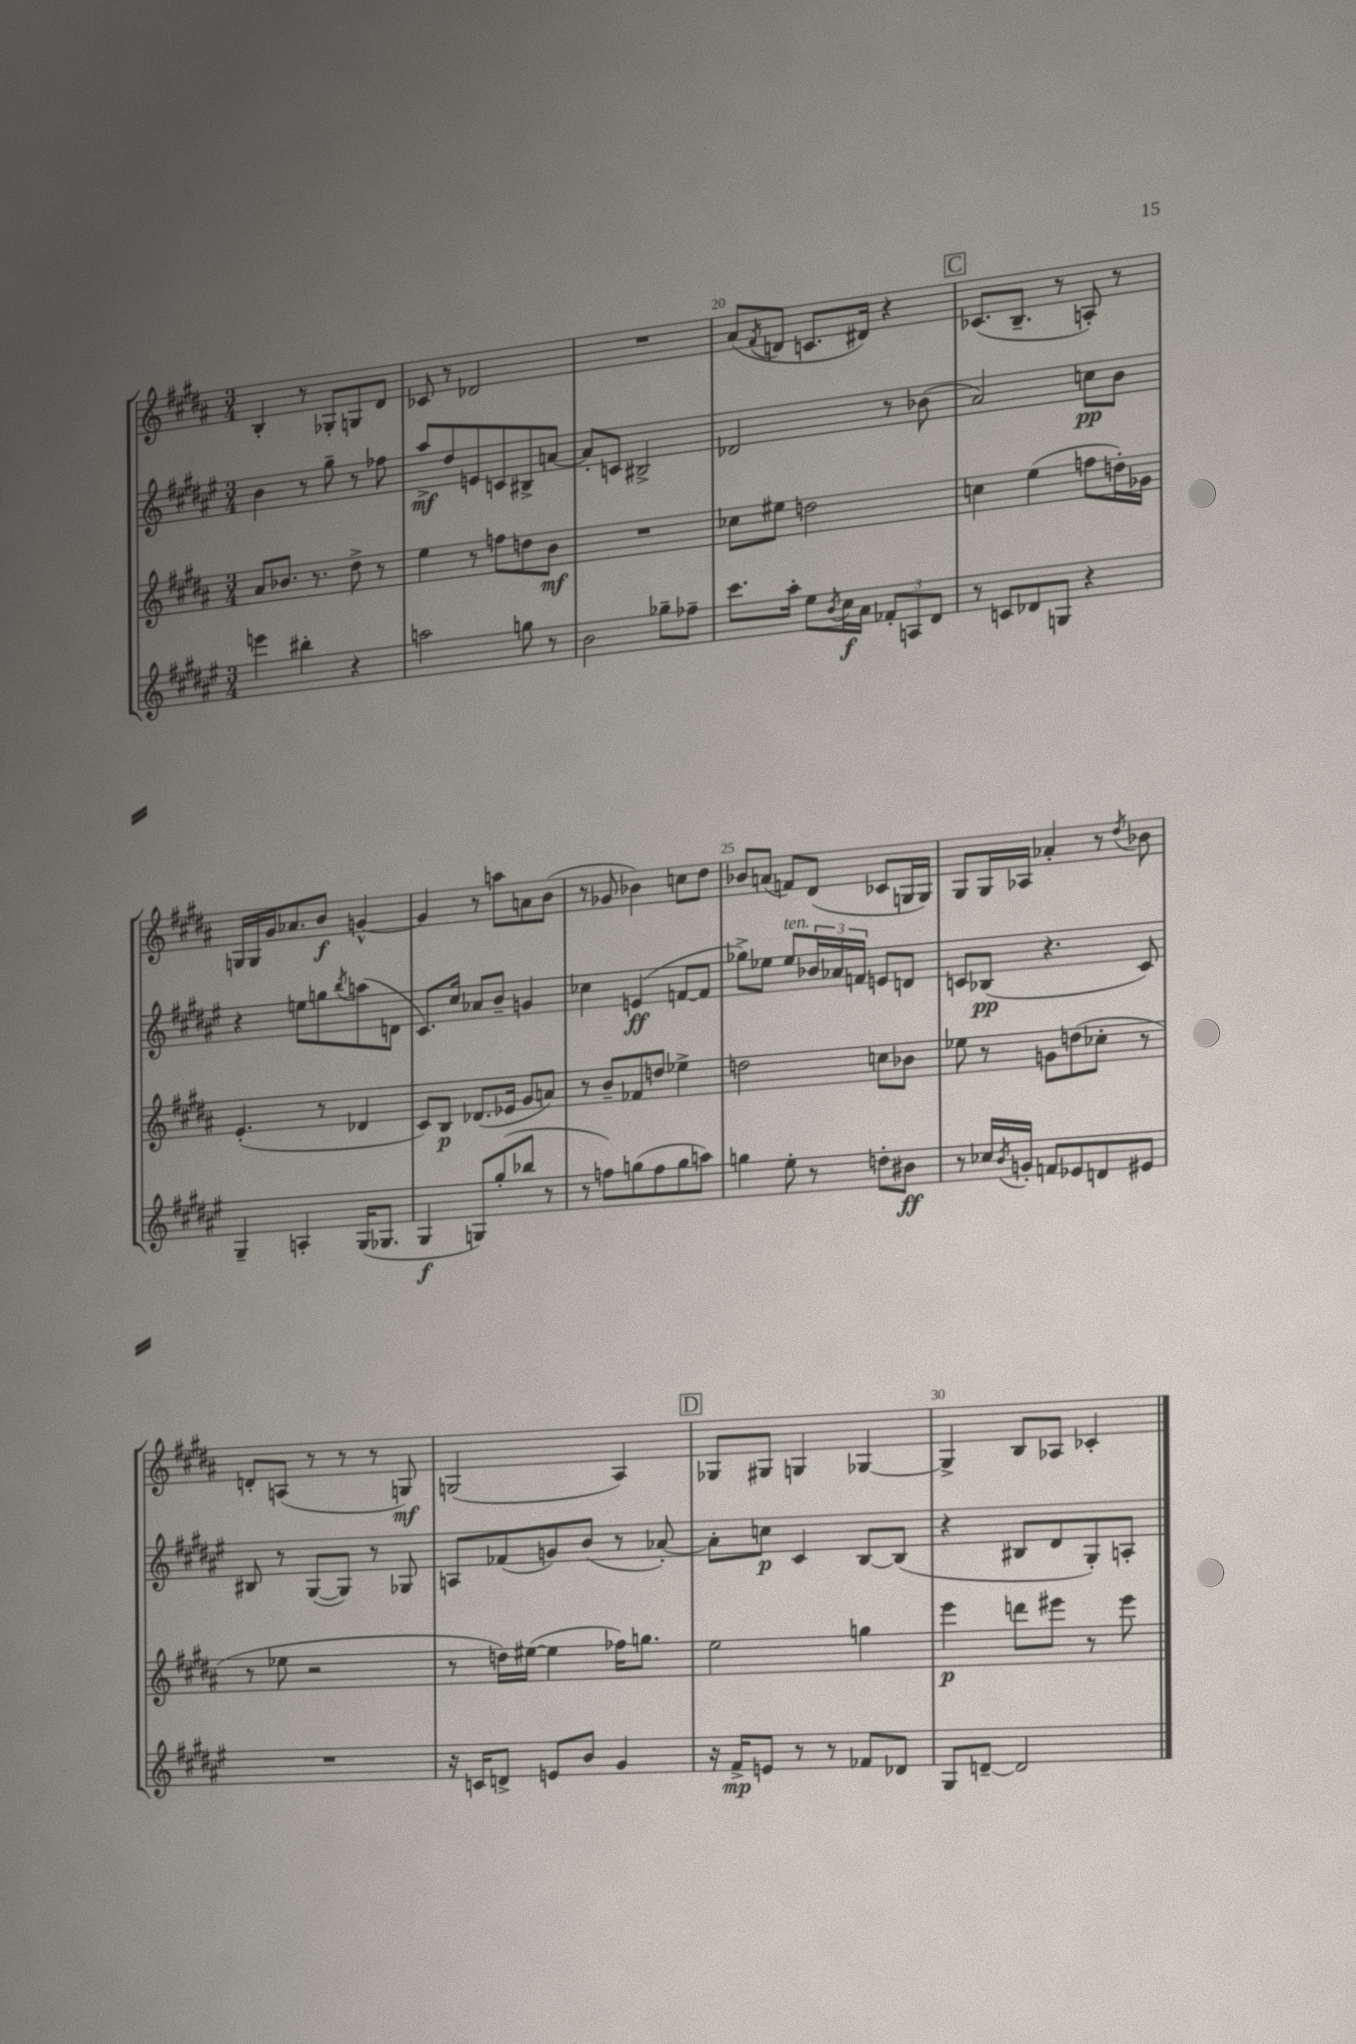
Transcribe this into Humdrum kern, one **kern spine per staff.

**kern	**dynam	**kern	**dynam	**kern	**dynam	**kern	**dynam
*part4	*part4	*part3	*part3	*part2	*part2	*part1	*part1
*staff4	*staff4	*staff3	*staff3	*staff2	*staff2	*staff1	*staff1
*clefG2	*	*clefG2	*	*clefG2	*	*clefG2	*
*k[f#c#g#d#a#e#]	*	*k[f#c#g#d#a#]	*	*k[f#c#g#d#a#e#]	*	*k[f#c#g#d#a#]	*
*M3/4	*	*M3/4	*	*M3/4	*	*M3/4	*
=17	=17	=17	=17	=17	=17	=17	=17
4eeen\	.	8a#/L	.	4b\	.	4B'/	.
.	.	8.b-X/J	.	.	.	.	.
4bb#X'\	.	.	.	8r	.	8r	.
.	.	8.r	.	.	.	.	.
.	.	.	.	8gg#~\	.	8G-X'/L	.
4r	.	8dd#^\	.	8r	.	8Gn/	.
.	.	8r	.	8ff-X\	.	8d#/J	.
=18	=18	=18	=18	=18	=18	=18	=18
2aan\	.	4ee\	.	8aa#^/L	mf	8c-X/	.
.	.	.	.	8dd#/	.	8r	.
.	.	8r	.	8en/	.	2d-X/	.
.	.	8ffn\L	.	8cn/	.	.	.
8ggn\	.	8ddn\	.	8B#X^/	.	.	.
8r	.	8b\J	mf	[8an/J	.	.	.
=19	=19	=19	=19	=19	=19	=19	=19
2b\	.	2.r	.	8a'/L]	.	2.r	.
.	.	.	.	8cn/J	.	.	.
.	.	.	.	2B#X^/	.	.	.
8gg-X~\L	.	.	.	.	.	.	.
8ff-X~\J	.	.	.	.	.	.	.
=20	=20	=20	=20	=20	=20	=20	=20
8.ccc#\L	.	8cc-X\L	.	2d-X/	.	(8a#/L	.
.	.	.	.	.	.	8qf#/	.
.	.	8ee#X\J	.	.	.	8dn/J	.
16aa#'\Jk	.	.	.	.	.	.	.
8ee#\L	.	2ddn\	.	.	.	8.cn/L	.
8qb/	.	.	.	.	.	.	.
16cc#\L	f	.	.	.	.	.	.
16a#\JJ	.	.	.	.	.	16d#X/Jk)	.
12f-X'/L	.	.	.	8r	.	4r	.
12An/	.	.	.	.	.	.	.
.	.	.	.	(8b-X\	.	.	.
12d#/J	.	.	.	.	.	.	.
!!LO:REH:place=s1:t=C
=21	=21	=21	=21	=21	=21	=21	=21
8r	.	4ccn\	.	2a#/)	.	(8.c-X/L	.
8cn/L	.	.	.	.	.	.	.
.	.	.	.	.	.	8.B~/J	.
8d-X/	.	(4ee\	.	.	.	.	.
8Gn/J	.	.	.	.	.	8r	.
4r	.	8ffn\L	.	8ccn\L	pp	8An'/)	.
.	.	16ddn'\L)	.	8b\J	.	8r	.
.	.	16g-X\JJ	.	.	.	.	.
!!LO:LB:g=z
=22	=22	=22	=22	=22	=22	=22	=22
4G#~/	.	(4.e'/	.	4r	.	16Gn/LL	.
.	.	.	.	.	.	16G/	.
.	.	.	.	.	.	16g#/J	.
.	.	.	.	.	.	8.a-X/	.
4An'/	.	.	.	8een\L	.	.	.
.	.	8r	.	8ggn\	.	8b/J	f
.	.	.	.	8qbb/	.	.	.
(16G#/KL	.	4d-X/	.	(8aan\	.	[4gn^^/	.
8.G-X/J	.	.	.	.	.	.	.
.	.	.	.	8dn\J	.	.	.
=23	=23	=23	=23	=23	=23	=23	=23
4G#/	f	8c#/L)	.	8.c#/L)	.	4g/]	.
.	.	8B/J	p	.	.	.	.
.	.	.	.	16cc#/Jk	.	.	.
8Gn/L)	.	(8.d-X/L	.	8a-X/L	.	8r	.
(8gg#'/	.	.	.	8b~/J	.	8aan\L	.
.	.	16e-X/Jk	.	.	.	.	.
8bb-X/J	.	8g#/L	.	4gn/	.	8an\	.
8r	.	8an/J)	.	.	.	(8b\J	.
=24	=24	=24	=24	=24	=24	=24	=24
8r	.	8r	.	4cc-X\	.	8r	.
8ffn\L)	.	8b~/L	.	.	.	8g-X/	.
(8ggn\	.	8f-X/	.	(4en/	ff	4b-X\)	.
8ff\	.	8ddn/J	.	.	.	.	.
8gg\	.	4ee-X^\	.	[8fn/L	.	8ccn\L	.
8aan\J)	.	.	.	8f/J]	.	8dd#\J	.
=25	=25	=25	=25	=25	=25	=25	=25
4ggn\	.	2ddn\	.	8gg-X^\L)	.	8b-X/L	.
.	.	.	.	8ee-X\J	.	(8an/J	.
!	!	!	!	!LO:TX:a:i:t=ten.	!	!	!
8ee#'\	.	.	.	8ee-/L	.	8fn/L)	.
8r	.	.	.	24b-X/L	.	(8d#/J	.
.	.	.	.	24a-X/	.	.	.
.	.	.	.	24fn/JJ	.	.	.
8ddn'\L	.	8ccn\L	.	8en/L	.	8c-X/L	.
8b#X\J	ff	8b-X\J	.	8dn/J	.	16Gn/L	.
.	.	.	.	.	.	16G/JJ)	.
=26	=26	=26	=26	=26	=26	=26	=26
8r	.	8ee-X\	.	8cn/L	.	8G#/L	.
16cc-X/LL	.	8r	.	(8B-X/J	pp	16G#/L	.
8qb/	.	.	.	.	.	.	.
16gn'/JJ	.	.	.	.	.	16A-X/JJ	.
8fn/L	.	8gn\L	.	4.r	.	4a-X'/	.
8e-X/	.	(8ddn\	.	.	.	.	.
8dn/	.	8cc-X'\J	.	.	.	8r	.
.	.	.	.	.	.	8qdd#/	.
8e#X/J	.	8r	.	8c/)	.	8b-X\	.
!!LO:LB:g=z
=27	=27	=27	=27	=27	=27	=27	=27
2.r	.	8r	.	8B#X/	.	8dn'/L	.
.	.	8ee-X\	.	8r	.	(8An/J	.
.	.	2r	.	([8G#/L	.	8r	.
.	.	.	.	8G#/J])	.	8r	.
.	.	.	.	8r	.	8r	.
.	.	.	.	8G-X/	.	8Gn/)	mf
=28	=28	=28	=28	=28	=28	=28	=28
16r	.	8r	.	8An/L	.	(2Gn/	.
16cn/KL	.	.	.	.	.	.	.
8dn^/J	.	16ddn\LL)	.	(8f-X/	.	.	.
.	.	([16ee#X\JJ	.	.	.	.	.
8en/L	.	4ee#\]	.	8gn/)	.	.	.
8b/J	.	.	.	(8b/J	.	.	.
4g#/	.	16ff-X\KL)	.	8r	.	4A#/)	.
.	.	8.ggn\J	.	.	.	.	.
.	.	.	.	[8a-X'/)	.	.	.
!!LO:REH:place=s1:t=D
=29	=29	=29	=29	=29	=29	=29	=29
16r	.	2ee\	.	8a-'\L]	.	8G-X/L	.
16f#^/KL	mp	.	.	.	.	.	.
8en/J	.	.	.	8ccn\J	p	8G#X/J	.
8r	.	.	.	4c#/	.	4Gn/	.
8r	.	.	.	.	.	.	.
8f-X/L	.	4ggn\	.	[8B/L	.	[4G-X/	.
8d-X/J	.	.	.	(8B/J]	.	.	.
=30	=30	=30	=30	=30	=30	=30	=30
8G#/L	.	4eee\	p	4r	.	4G-^/]	.
[8dn~/J	.	.	.	.	.	.	.
2d/]	.	8dddn\L	.	8B#X/L	.	8B/L	.
.	.	8eee#X\J	.	8d#/	.	8A-X/J	.
.	.	8r	.	8G#'/)	.	4c-X'/	.
.	.	8eee#\	.	8An'/J	.	.	.
==	==	==	==	==	==	==	==
*-	*-	*-	*-	*-	*-	*-	*-
